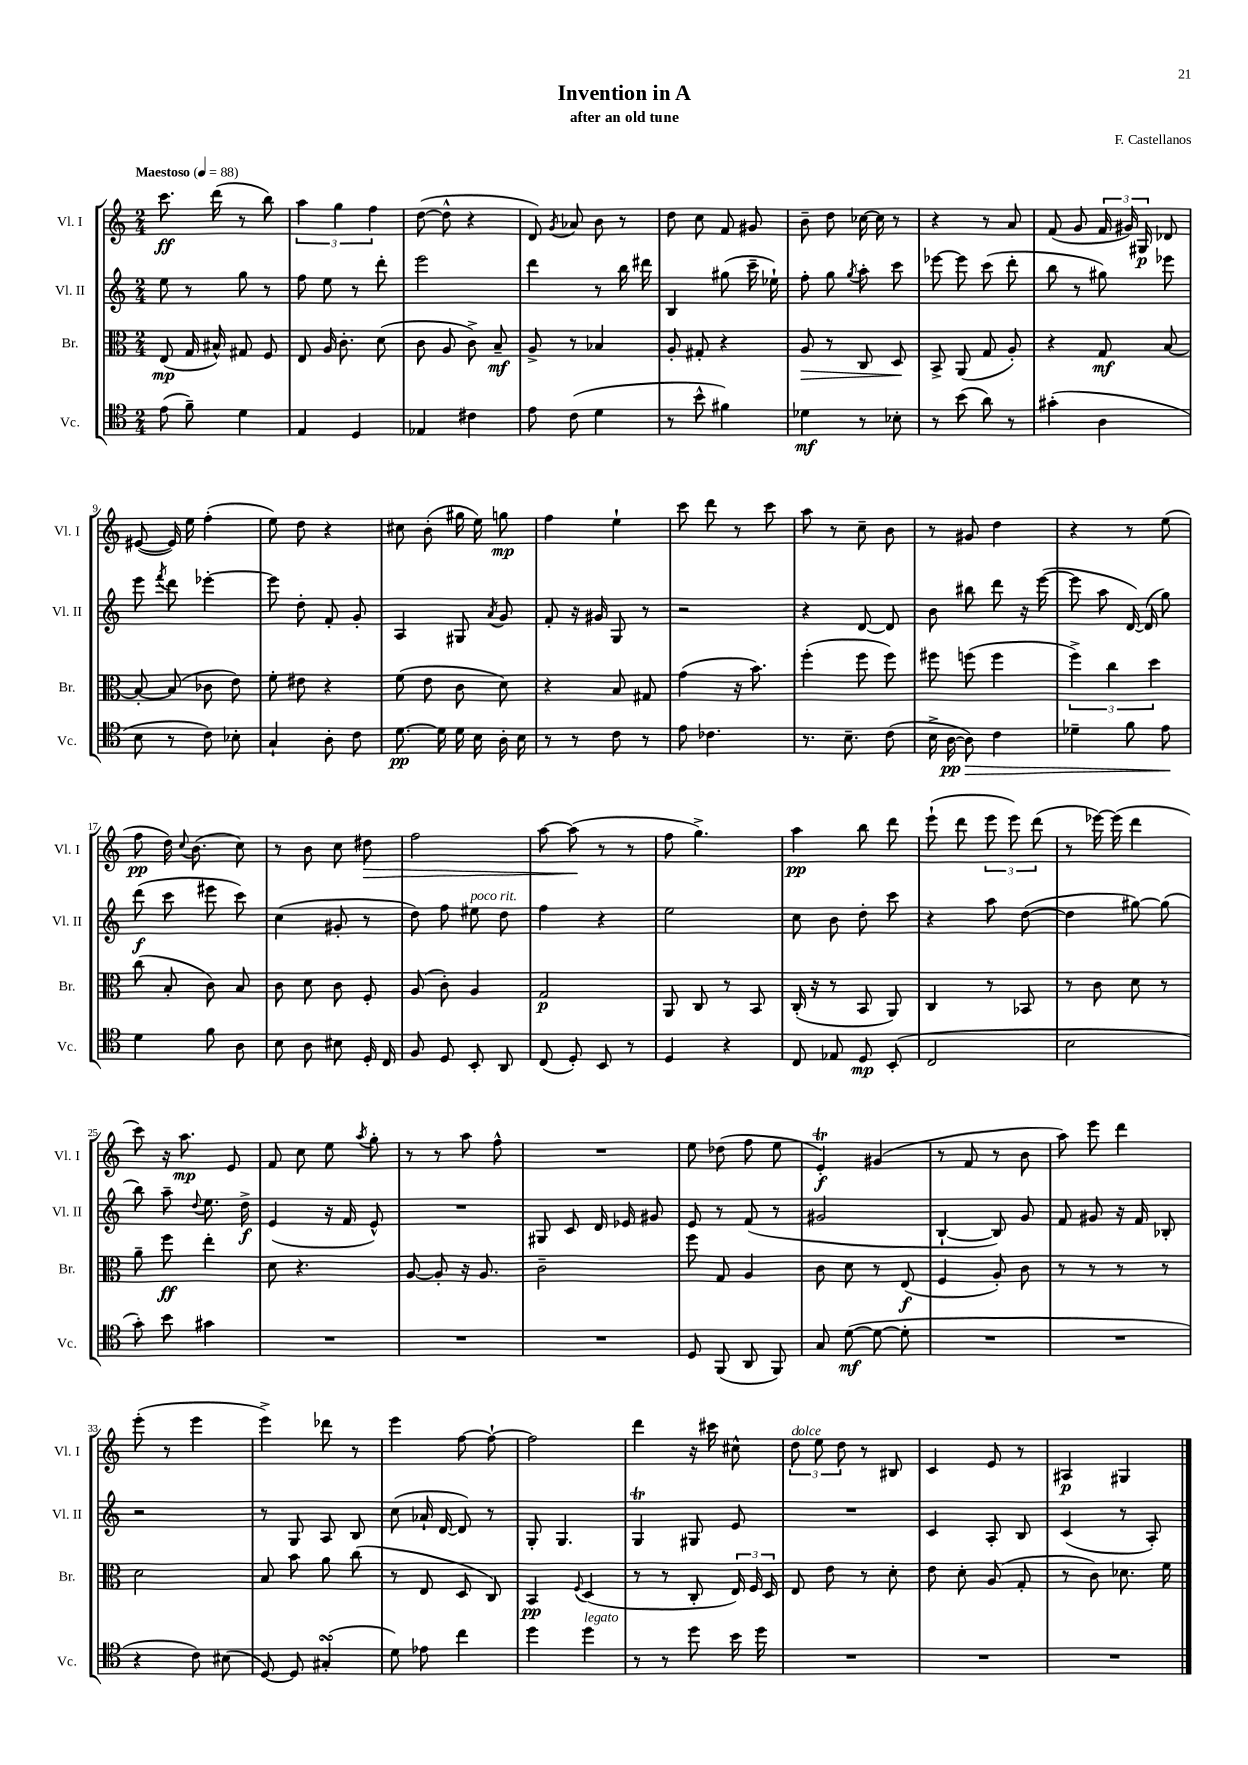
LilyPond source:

\header { title = "Invention in A" composer = "F. Castellanos" subtitle = "after an old tune" }
<<
\new StaffGroup <<
\new Staff = "s0" \with { instrumentName = "Vl. I" shortInstrumentName = "Vl. I" } {
    \clef treble \key c \major \numericTimeSignature \time 2/4 \tempo "Maestoso" 4 = 88
    \autoBeamOff c'''8.\ff d'''16( r8 b''8) |
    \tuplet 3/2 { a''4 g''4 f''4 } |
    d''8~( d''8-^ r4 |
    d'8) \acciaccatura { g'8 } aes'8 b'8 r8 |
    d''8 c''8 f'8 gis'8 |
    b'8-- d''8 ces''16~ ces''16 r8 |
    r4 r8 a'8 |
    f'8( g'8 \tuplet 3/2 { f'16 gis'16) gis16\p } des'8 |
    eis'8~( eis'16) e''16 f''4-.( |
    e''8) d''8 r4 |
    cis''8 b'8-.( gis''16 e''16) g''8\mp |
    f''4 e''4-! |
    c'''8 d'''8 r8 c'''8 |
    a''8 r8 c''8-- b'8 |
    r8 gis'8 d''4 |
    r4 r8 e''8( |
    f''8\pp d''16) \appoggiatura { c''8 } b'8.( c''8) |
    r8 b'8 c''8 dis''8\> |
    f''2 |
    a''8~ a''8\!( r8 r8 |
    f''8 g''4.->) |
    a''4\pp b''8 d'''8 |
    e'''8-!( d'''8 \tuplet 3/2 { e'''8 e'''8) d'''8( } |
    r8 ees'''16~) ees'''16( d'''4 |
    c'''8) r16 a''8.\mp e'8 |
    f'8 c''8 e''8 \acciaccatura { a''8 } g''8-. |
    r8 r8 a''8 f''8-^ |
    R2 |
    e''8 des''8( f''8 e''8 |
    e'4-.\trill\f) gis'4( |
    r8 f'8 r8 b'8 |
    a''8) e'''8 d'''4 |
    e'''8-.( r8 e'''4 |
    e'''4->) des'''8 r8 |
    e'''4 f''8~ f''8~-! |
    f''2 |
    d'''4 r16 cis'''16 cis''8-^ |
    \tuplet 3/2 { d''8^\markup { \italic "dolce" } e''8 d''8 } r8 bis8 |
    c'4 e'8 r8 |
    ais4\p gis4 \bar "|." |
}
\new Staff = "s1" \with { instrumentName = "Vl. II" shortInstrumentName = "Vl. II" } {
    \clef treble \key c \major \numericTimeSignature \time 2/4
    \autoBeamOff e''8 r8 g''8 r8 |
    f''8 e''8 r8 d'''8-. |
    e'''2 |
    d'''4 r8 b''16 dis'''16 |
    b4 gis''8( c'''16-- ees''16-!) |
    f''8-. g''8 \acciaccatura { g''8 } a''8-. c'''8 |
    ees'''8~ ees'''8 c'''8( d'''8-. |
    b''8 r8 gis''8) ees'''8 |
    e'''8 \acciaccatura { f'''8 } d'''8 ees'''4~-. |
    ees'''8 d''8-. f'8-. g'8-. |
    a4 gis8 \acciaccatura { a'8 } g'8 |
    f'8-. r16 gis'16 g8 r8 |
    r2 |
    r4 d'8~ d'8 |
    b'8 bis''8 d'''8 r16 e'''16~( |
    e'''8 a''8 d'16~) d'16( g''8) |
    d'''8\f( c'''8 eis'''8 c'''8) |
    c''4( gis'8-. r8 |
    d''8) f''8 eis''8^\markup { \italic "poco rit." } d''8 |
    f''4 r4 |
    e''2 |
    c''8 b'8 d''8-. c'''8 |
    r4 a''8 d''8~( |
    d''4 gis''8~) gis''8( |
    b''8) a''8-- \appoggiatura { d''8 } e''8. d''16->\f |
    e'4( r16 f'16 e'8-^) |
    R2 |
    gis8 c'8 d'16 ees'16 gis'8 |
    e'8 r8 f'8( r8 |
    gis'2 |
    b4~-! b8) g'8 |
    f'8 gis'8 r16 f'16 bes8-. |
    r2 |
    r8 g8 a8 b8 |
    c''8( aes'16-! d'16~ d'8) r8 |
    g8-. g4. |
    g4\trill gis8 e'8 |
    R2 |
    c'4 a8-. b8 |
    c'4( r8 a8-.) \bar "|." |
}
\new Staff = "s2" \with { instrumentName = "Br." shortInstrumentName = "Br." } {
    \clef alto \key c \major \numericTimeSignature \time 2/4
    \autoBeamOff e8\mp( g16 bis16-^) gis8 f8 |
    e8 a16 c'8.-. d'8( |
    c'8 a8 c'8->) b8--\mf |
    a8-> r8 bes4 |
    a8-. gis8-. r4 |
    a8\> r8 c8 d8\! |
    b,8-> a,8( g8 a8-.) |
    r4 g8\mf b8~ |
    b8~-. b8( ces'8 e'8) |
    f'8-. eis'8 r4 |
    f'8( e'8 c'8 d'8) |
    r4 b8 gis8 |
    g'4( r16 b'8.) |
    f''4-.( f''8 f''8) |
    fis''8 f''8( f''4 |
    \tuplet 3/2 { f''4->) c''4 d''4 } |
    c''8( b8-. c'8) b8 |
    c'8 d'8 c'8 f8-. |
    a8( c'8-.) a4 |
    g2\p |
    a,8 c8 r8 b,8 |
    c16-.( r16 r8 b,8 a,8) |
    c4 r8 bes,8 |
    r8 c'8 d'8 r8 |
    a'8-- f''8\ff e''4-. |
    d'8 r4. |
    a8~ a8-. r16 a8. |
    c'2-- |
    f''8 g8 a4 |
    c'8 d'8 r8 e8\f( |
    f4 a8-.) c'8 |
    r8 r8 r8 r8 |
    d'2 |
    b8 b'8 a'8 c''8( |
    r8 e8 d8 c8) |
    b,4\pp \appoggiatura { f8 } d4( |
    r8 r8 c8-. \tuplet 3/2 { e16) f16 d16 } |
    e8 e'8 r8 d'8-. |
    e'8 d'8-. a8( g8-. |
    r8 c'8) des'8. f'16 \bar "|." |
}
\new Staff = "s3" \with { instrumentName = "Vc." shortInstrumentName = "Vc." } {
    \clef tenor \key c \major \numericTimeSignature \time 2/4
    \autoBeamOff e'8( f'8--) d'4 |
    e4 d4 |
    ees4 cis'4 |
    e'8 c'8( d'4 |
    r8 b'8-^ fis'4) |
    des'4\mf r8 bes8-. |
    r8 b'8( a'8) r8 |
    gis'4-.( a4 |
    b8 r8 c'8) bes8-. |
    g4-! a8-. c'8 |
    d'8.~\pp d'16 d'16 b16 a16-. b16 |
    r8 r8 c'8 r8 |
    e'8 ces'4. |
    r8. b8.-- c'8( |
    b16-> a16~\pp a8\>) c'4 |
    des'4-- f'8 e'8\! |
    d'4 f'8 a8 |
    b8 a8 bis8 d16-. c16 |
    f8 d8 b,8-. a,8 |
    c8( d8-.) b,8 r8 |
    d4 r4 |
    c8 ees8 d8\mp b,8-.( |
    c2 |
    b2 |
    g'8-.) b'8 gis'4 |
    R2 |
    R2 |
    R2 |
    d8 f,8( a,8 f,8) |
    g8 d'8~\mf( d'8~ d'8-. |
    R2 |
    R2 |
    r4 c'8) bis8( |
    d8~) d8 gis4-.\turn( |
    d'8) ees'8 c''4 |
    d''4 d''4^\markup { \italic "legato" } |
    r8 r8 d''8 b'16 d''16 |
    R2 |
    R2 |
    R2 \bar "|." |
}
>>
>>
